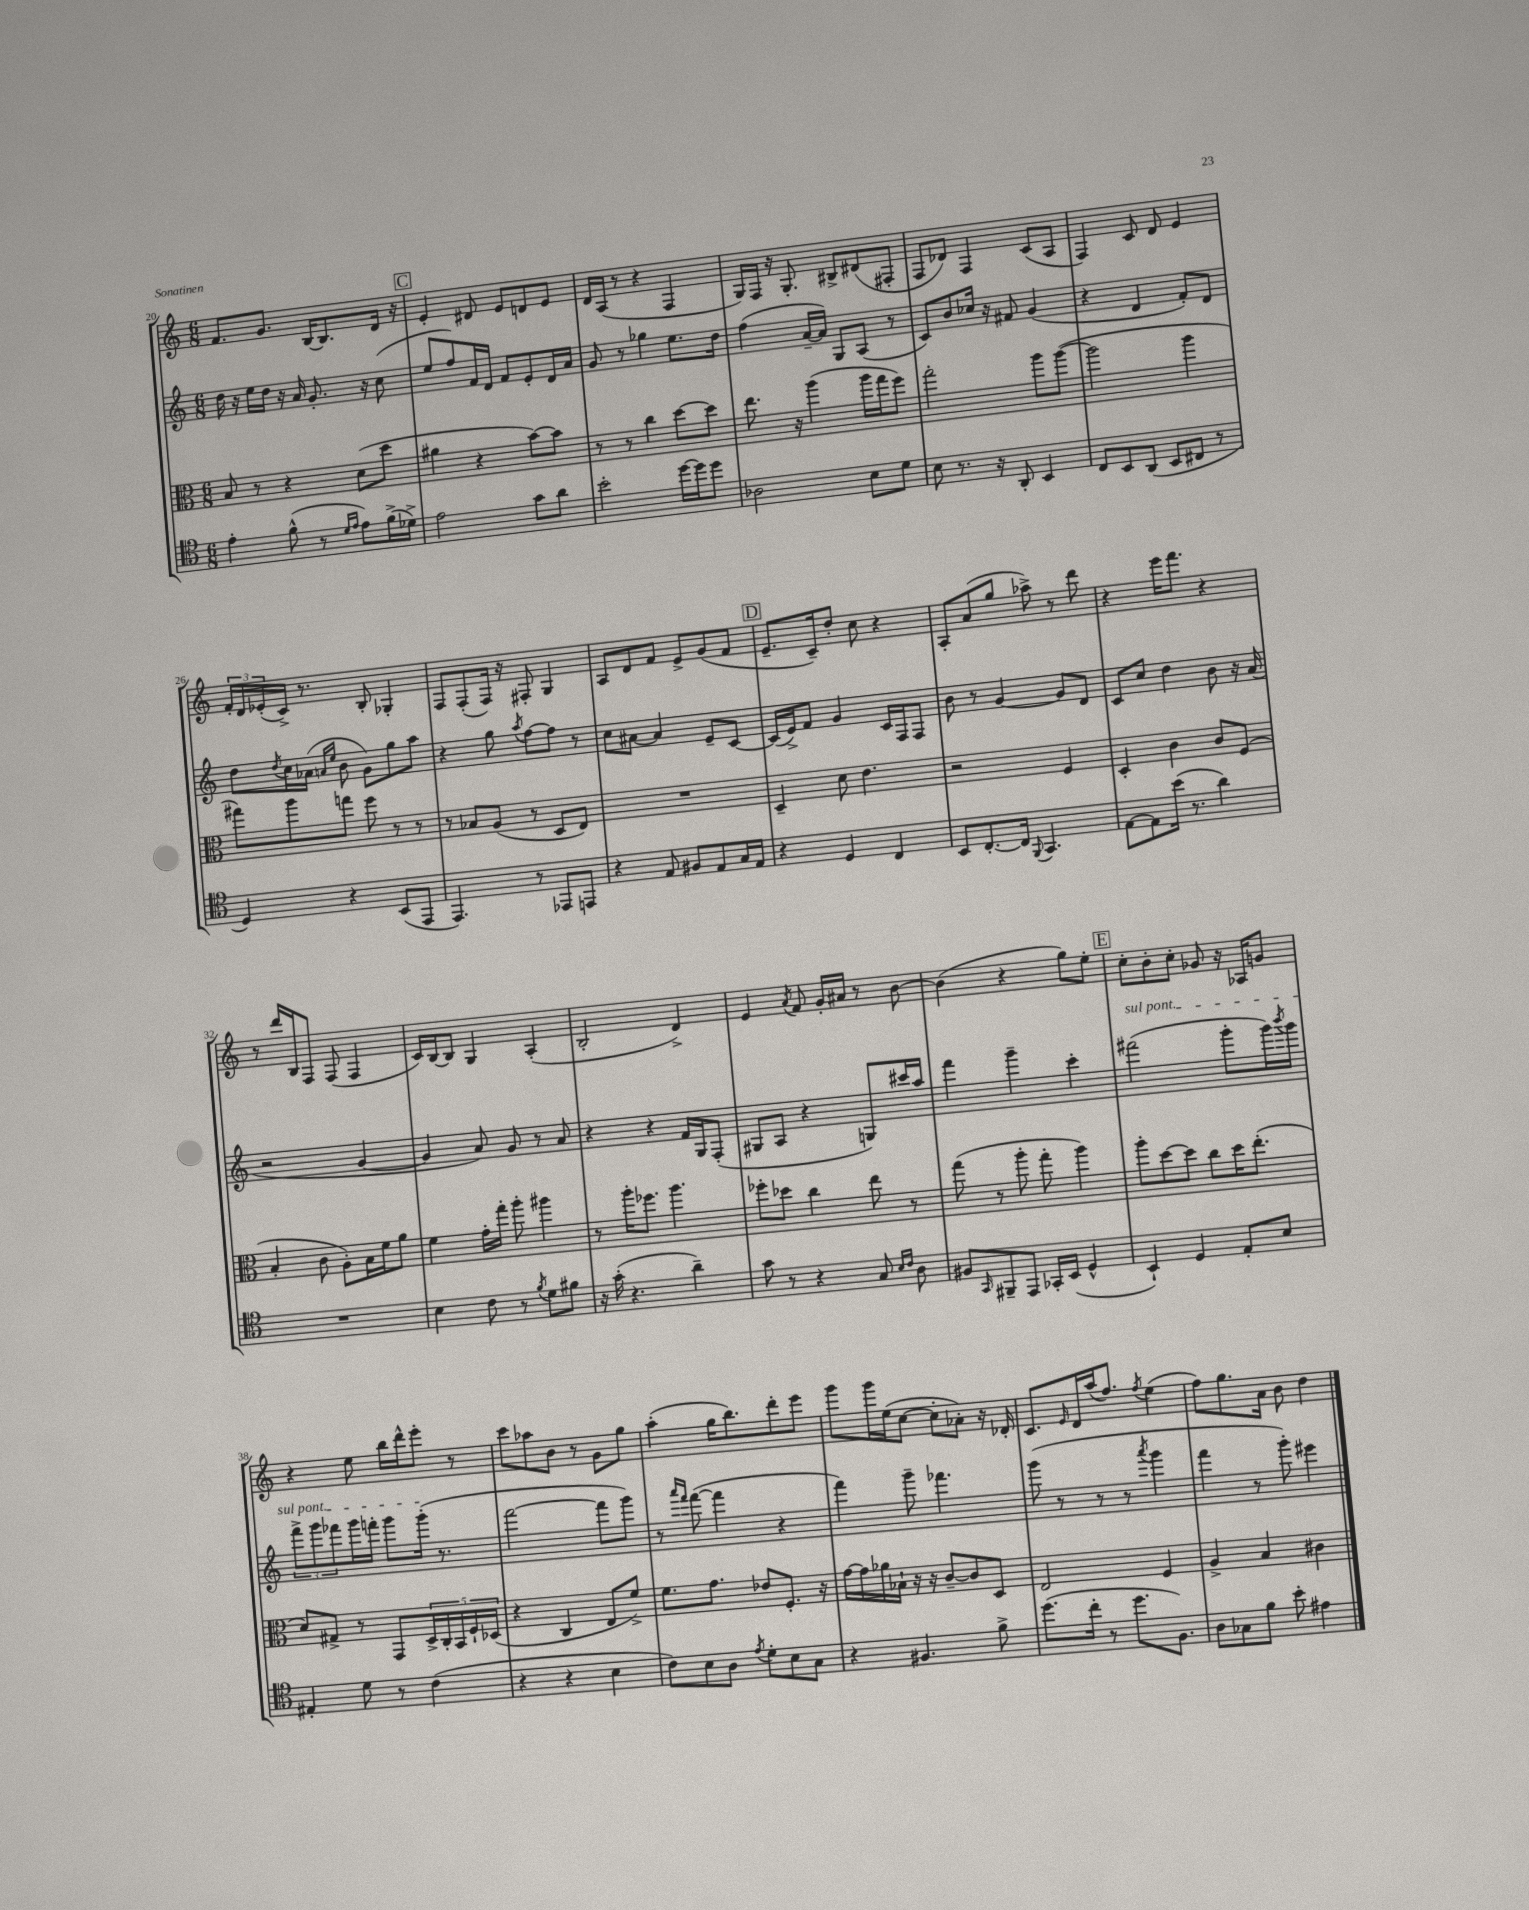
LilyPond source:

<<
\new StaffGroup <<
\new Staff = "s0" {
    \clef treble \key c \major \numericTimeSignature \time 6/8
    f'8. g'8. b16~ b8. d'16 r16 |
    \mark \markup { \box "C" } e'4-. dis'8 e'8 d'8 e'8 |
    d'16 a16( r8 r4 f4 |
    g16) f16 r16 g8.-. bis8-> dis'8( fis8-. |
    f8 des'8) f4 c'8( a8 |
    f4) c'8 d'8 e'4 |
    \tuplet 3/2 { f'16-. d'16 ees'16-.( } c'16->) r8. b8-. ges4-. |
    f8 f8-.( f16) r16 fis8-. g4 |
    a8 d'8 f'8 e'8-> g'8( f'8 |
    \mark \markup { \box "D" } e'8.-- c'16--) d''8-. c''8 r4 |
    a8-. a'8( g''8 aes''8->) r8 d'''8 |
    r4 e'''16 f'''8. r4 |
    r8 d'''16 b16 f8 f8( f4 |
    c'16) b16~ b8 g4 a4-.( |
    b2-. d'4->) |
    e'4 \acciaccatura { a'8 } f'8 g'16-. ais'16 r8 b'8~ |
    b'4( r4 g''8) e''8-. |
    \mark \markup { \box "E" } c''8-. b'8-. c''8-. ges'8 r16 aes16 g'8 |
    r4 e''8 b''16 d'''16-^ e'''8-. r8 |
    c'''8 aes''8 b'8 r8 g'8 g''8 |
    a''4-.( g''16 b''8.) d'''8-. e'''8 |
    g'''8 g'''16 e''16( c''8~ c''8-. aes'8-.) r16 des'16-. |
    c'8. \grace { e'16 } d'16 a''16( f''8.) \acciaccatura { f''8 } e''4( |
    f''8) g''8. a'16 b'8 d''4 \bar "|." |
}
\new Staff = "s1" {
    \clef treble \key c \major \numericTimeSignature \time 6/8
    d''16 r16 e''16 d''16 r16 a'16 g'8.-. r16 c''8( |
    \mark \markup { \box "C" } e''8 f''8) f'16 d'16 f'8 e'8-. d'16 a'16 |
    g'8 r8 ges''4 e''8. d''16 |
    f''4( a'16~-- a'16) g8 a8( r8 |
    c'8) b'8 ces''16 r16 fis'8 g'4( |
    r4 d'4 f'8-.) d'8 |
    d''8 \acciaccatura { d''8 } c''16 aes'16( \grace { a'16 e''16 } b'8 g'8) g''8 a''8 |
    r4 g''8 \acciaccatura { a''8 } f''8~ f''8 r8 |
    c''8 ais'8~ ais'4 e'8-- c'8~ |
    \mark \markup { \box "D" } c'16( e'16->) f'8 g'4 c'16 f16 f8 |
    b'8 r8 g'4~ g'8 d'8 |
    c'8 c''8 d''4 b'8 r16 a'16( |
    r2 g'4~ |
    g'4 a'8) g'8 r8 a'8 |
    r4 r4 f'16 g16 f8-.( |
    gis8 a8 r4 g8) cis'''16 a''16 |
    f'''4 g'''4-- c'''4-. |
    \mark \markup { \box "E" } \once \override TextSpanner.bound-details.left.text = \markup { \italic "sul pont." } fis'''2\startTextSpan( g'''8-. g'''16) \acciaccatura { b'''8 } g'''16 |
    \tuplet 3/2 { f'''8-> g'''8 fes'''8 } g'''16 f'''16-. g'''8 g'''16-.\stopTextSpan( r8. |
    f'''2~ f'''8 g'''8) |
    r8 \grace { a'''16 f'''16 } f'''8~( f'''4 r4 |
    f'''4) g'''8-- fes'''4. |
    g'''8( r8 r8 r8 \acciaccatura { a'''8 } g'''4 |
    f'''4 r8 g'''8-.) eis'''4 \bar "|." |
}
\new Staff = "s2" {
    \clef alto \key c \major \numericTimeSignature \time 6/8
    b8 r8 r4 d'8( d''8 |
    \mark \markup { \box "C" } ais'4 r4 b'8~) b'8 |
    r8 r8 c''4 d''8~ d''8 |
    e''8. r16 a''4( a''16 g''16 f''8) |
    g''2-. a''8 a''8~( |
    a''2 a''4 |
    gis''8) a''8 g''8 f''8 r8 r8 |
    r8 bes8 a8( r8 d8 e8) |
    R2. |
    \mark \markup { \box "D" } d4-- d'8 e'4. |
    r2 f4 |
    d4-. c'4 c'8 f8( |
    b4-. c'8 a8-.) b16 f'16 a'8 |
    f'4 g'16-. g''16-. a''8-. ais''4 |
    r8 a''16-. fes''8. a''4. |
    fes''8-. des''8 c''4 e''8 r8 |
    g''8( r8 a''8-. g''8-. a''4) |
    \mark \markup { \box "E" } a''8-. d''8~ d''8 c''8 d''16 e''8.-.( |
    d'8) gis8-> r8 g,8 \tuplet 5/4 { d16-> c16-. b,16 f16-! des16( } |
    r4 c4 e8 f'8->) |
    f'8. g'8. ees'8 f8.-. r16 |
    g'16~ g'16 aes'16 bes16-! r16 r16 c'8~-- c'8 d8 |
    e2 f4 |
    a4-> b4 cis'4 \bar "|." |
}
\new Staff = "s3" {
    \clef tenor \key c \major \numericTimeSignature \time 6/8
    e'4-. f'8-^( r8 \grace { d'16 e'16 } e'8) f'16->( des'16->) |
    \mark \markup { \box "C" } e'2 g'8 a'8 |
    b'2-. d''16~ d''16 d''8 |
    aes2 b8 d'8 |
    b8 r8. r16 a,8-. b,4 |
    c8 b,8 a,8( b,8 cis8 r8 |
    d4) r4 b,8( e,8 |
    e,4.) r8 ees,8 e,8 |
    r4 e8 fis8 e8 g16 e16 |
    \mark \markup { \box "D" } r4 d4 c4 |
    b,8 c8.~-. c16 \appoggiatura { f,8 } g,4. |
    e8~ e8 b'16( r8. a'4) |
    R2. |
    b4 c'8 r8 \acciaccatura { f'8 } d'8 fis'8 |
    r16 g'16-.( r4. a'4--) |
    g'8 r8 r4 g8 \grace { b16 c'16 } a8 |
    fis8 \grace { g,16 } fis,8-- e,8 ges,16-. b,16( d4-^ |
    \mark \markup { \box "E" } b,4-!) d4 e8-. b8 |
    eis4-. d'8 r8 c'4( |
    r4 r4 b4 |
    c'8) b8 a8 \acciaccatura { e'8 } d'8-. b8 g8 |
    r4 fis4. f'8-> |
    d''8.( c''16-. r8 d''8. f8.) |
    a8 ges8 f'8 b'8-. eis'4 \bar "|." |
}
>>
>>
\layout { \context { \Score currentBarNumber = #20 } }
